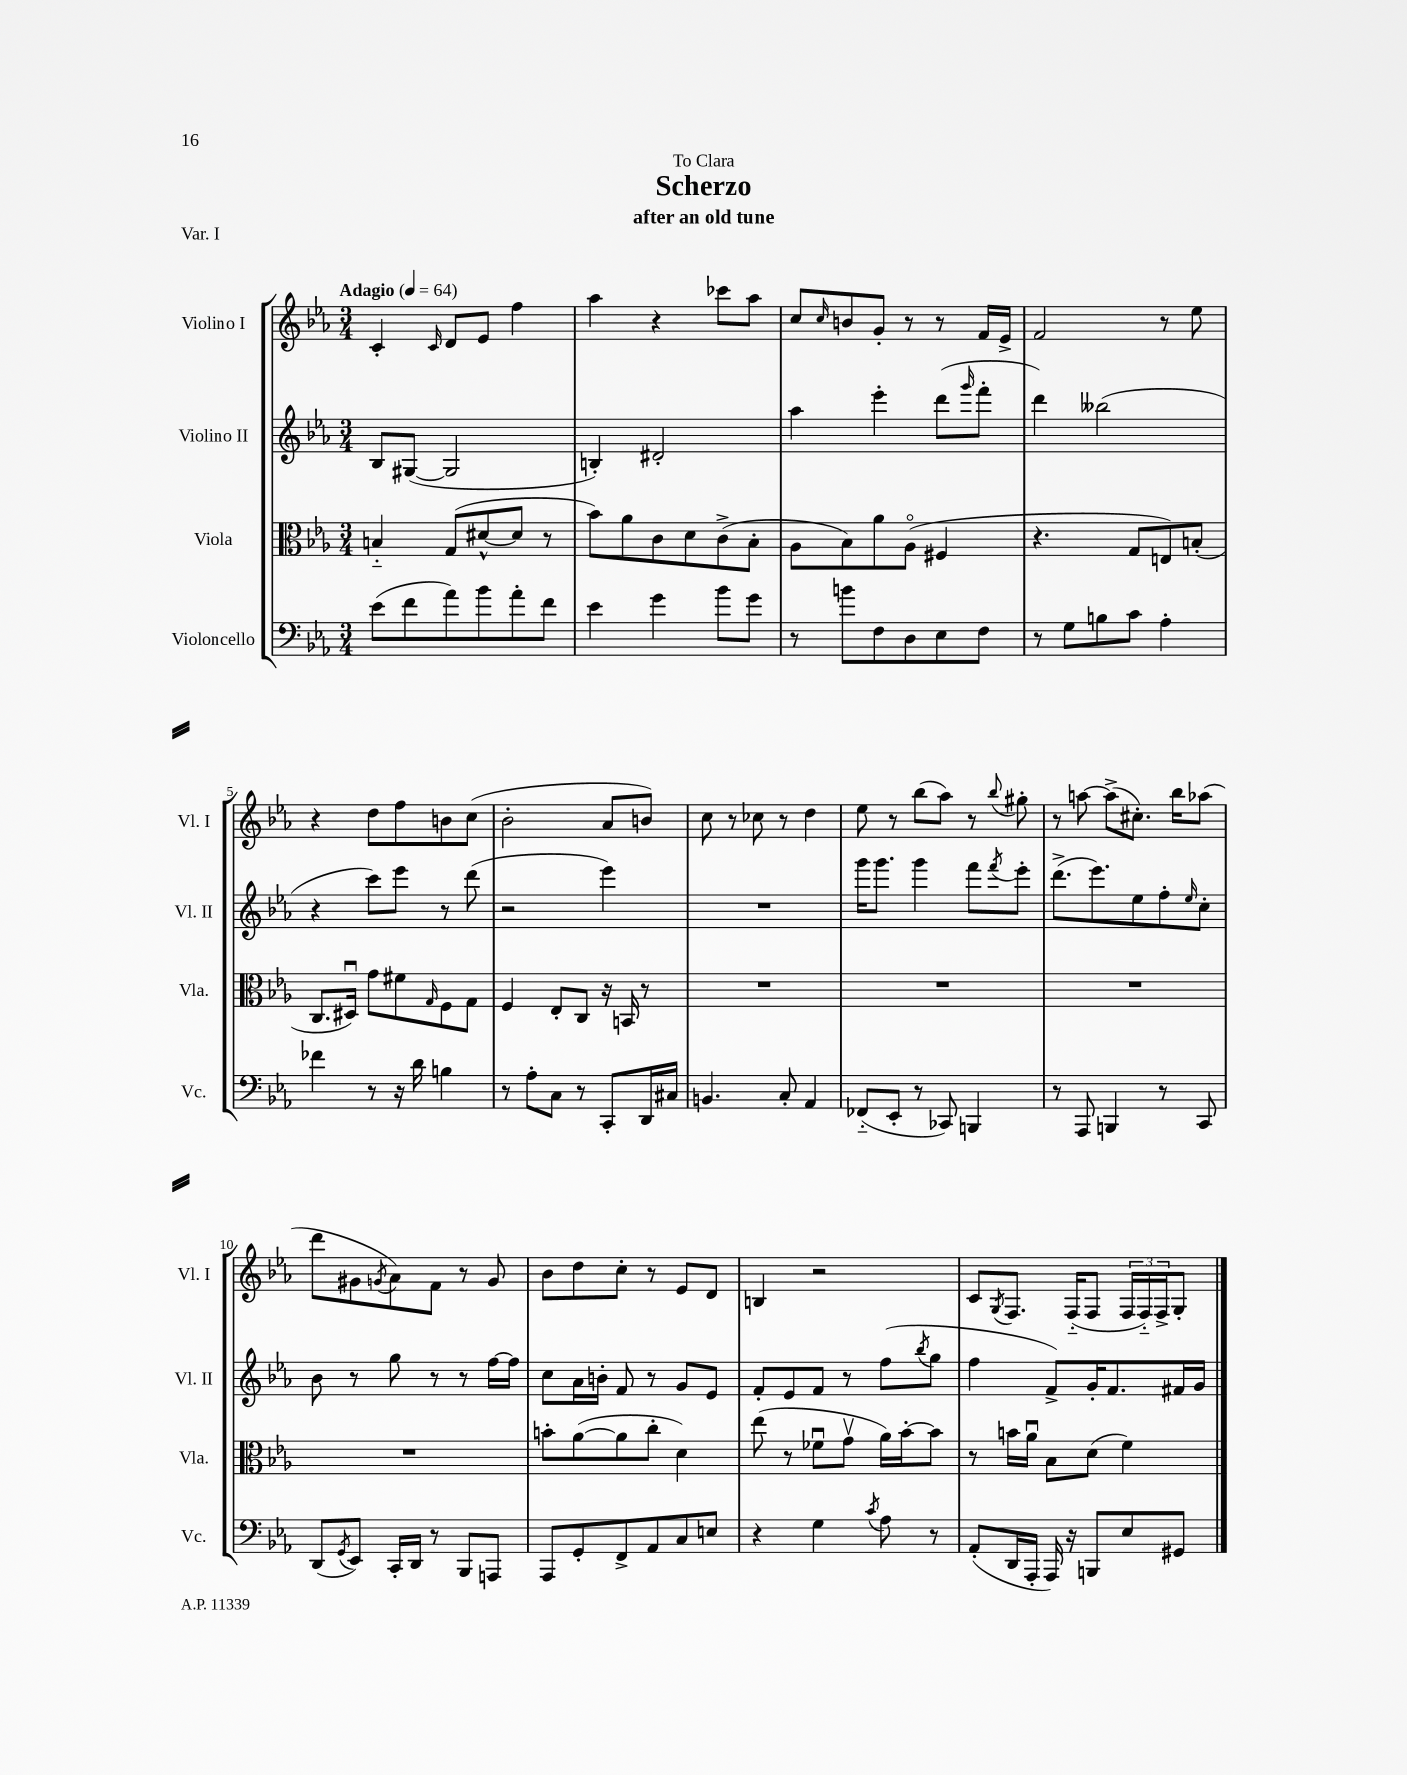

**kern	**kern	**kern	**kern
*staff4	*staff3	*staff2	*staff1
*clefF4	*clefC3	*clefG2	*clefG2
*k[b-e-a-]	*k[b-e-a-]	*k[b-e-a-]	*k[b-e-a-]
*M3/4	*M3/4	*M3/4	*M3/4
*MM64	*MM64	*MM64	*MM64
(8e-\L	4B'~/	8B-/L	4c'/
8f\	.	([8G#/J	.
.	.	.	16qqc/
8a-\)	(8G/L	2G#/]	8d/L
8b-\	[8d#^^/	.	8e-/J
8a-'\	8d#/]J	.	4ff\
8f\J	8r	.	.
=	=	=	=
4e-\	8b-\L)	4B'/)	4aa-\
.	8a-\	.	.
4g\	8c\	2d#'/	4r
.	8d\	.	.
8b-\L	(8c^\	.	8ccc-\L
8g\J	8B-'\J	.	8aa-\J
=	=	=	=
8r	8A-\L	4aa-\	8cc/L
.	.	.	16qqcc/
8b\L	8B-\)	.	8b/
8F\	8a-\	4eee-'\	8g'/J
8D\	(8A-o\J	.	8r
8E-\	4F#/	(8ddd\L	8r
.	.	16qqggg/	.
8F\J	.	8fff'\J	16f/LL
.	.	.	16e-^/JJ
=	=	=	=
8r	4.r	4ddd\)	2f/
8G\L	.	.	.
8B\	.	(2bb--\	.
8c\J	8G/L	.	.
4A-'\	8E/)	.	8r
.	(8B'/J	.	8ee-\
=	=	=	=
4f-\	8.C/L	4r	4r
.	16D#u/Jk)	.	.
8r	8g\L	8ccc\L)	8dd\L
16r	8f#\	8eee-\J	8ff\
16d\	.	.	.
.	16qqG/	.	.
4B\	8F\	8r	8b\
.	8G\J	(8ddd\	(8cc\J
=	=	=	=
8r	4F/	2r	2b-'\
8A-'\L	.	.	.
8C\J	8E-'/L	.	.
8r	8C/J	.	.
8CC'/L	16r	4eee-\)	8a-/L
.	16BB/	.	.
16DD/L	8r	.	8b/J)
16C#/JJ	.	.	.
=	=	=	=
4.BB/	2.r	2.r	8cc\
.	.	.	8r
.	.	.	8cc-\
8C'/	.	.	8r
4AA-/	.	.	4dd\
=	=	=	=
(8FF-'~/L	2.r	16ggg\LK	8ee-\
.	.	8.ggg\J	.
8EE-'/J	.	.	8r
8r	.	4ggg\	(8bb-\L
8CC-/)	.	.	8aa-\J)
4BBB/	.	8fff\L	8r
.	.	8qfff/	8qqbb-/
.	.	8eee-'\J	8gg#'\
=	=	=	=
8r	2.r	(8.ddd^\L	8r
8AAA-/	.	.	[8aa\
.	.	8.eee-\)	.
4BBB/	.	.	(8aa^\]L
.	.	8ee-\	8.cc#'\J)
8r	.	8ff'\	.
.	.	.	16bb-\LK
.	.	16qqee-/	.
8CC/	.	8cc'\J	(8aa-\J
=	=	=	=
(8DD/L	2.r	8b-\	8ddd\L
8qGG/	.	.	.
8EE-/J)	.	8r	8g#\
.	.	.	8qg/
16CC'/LL	.	8gg\	8a-\)
16DD/JJ	.	.	.
8r	.	8r	8f\J
8BBB-/L	.	8r	8r
8AAA/J	.	[16ff\LL	8g/
.	.	16ff\]JJ	.
=	=	=	=
8AAA-/L	8b'\L	8cc\L	8b-\L
8GG'/	([8a-\	16a-\L	8dd\
.	.	16b'\JJ	.
8FF^/	8a-\]	8f/	8cc'\J
8AA-/	8cc'\J	8r	8r
8C/	4d\)	8g/L	8e-/L
8E/J	.	8e-/J	8d/J
=	=	=	=
4r	(8ee-\	8f'/L	4B/
.	8r	8e-/	.
4G\	8f-u\L	8f/J	2r
.	8gv\J	8r	.
8qc/	.	.	.
8A-\	16a-\LL)	(8ff\L	.
.	[16b-'\J	.	.
.	.	8qbb-/	.
8r	8b-\]J	8gg\J	.
=	=	=	=
(8AA-'/L	8r	4ff\	8c/L
.	.	.	8qG/
16DD/L	16b\LL	.	8.F/J
16AAA-'/JJ	16a-u\JJ	.	.
16AAA-/)	8B-\L	8f^/L)	.
16r	.	.	(16F'~/LK
8BBB/L	(8d\J	16g'/K	8F/J
.	.	8.f/	.
8E-/	4f\)	.	24F/LL
.	.	.	24F'~/)
.	.	.	24F^/J
8GG#/J	.	16f#/L	8G'/J
.	.	16g/JJ	.
==	==	==	==
*-	*-	*-	*-
